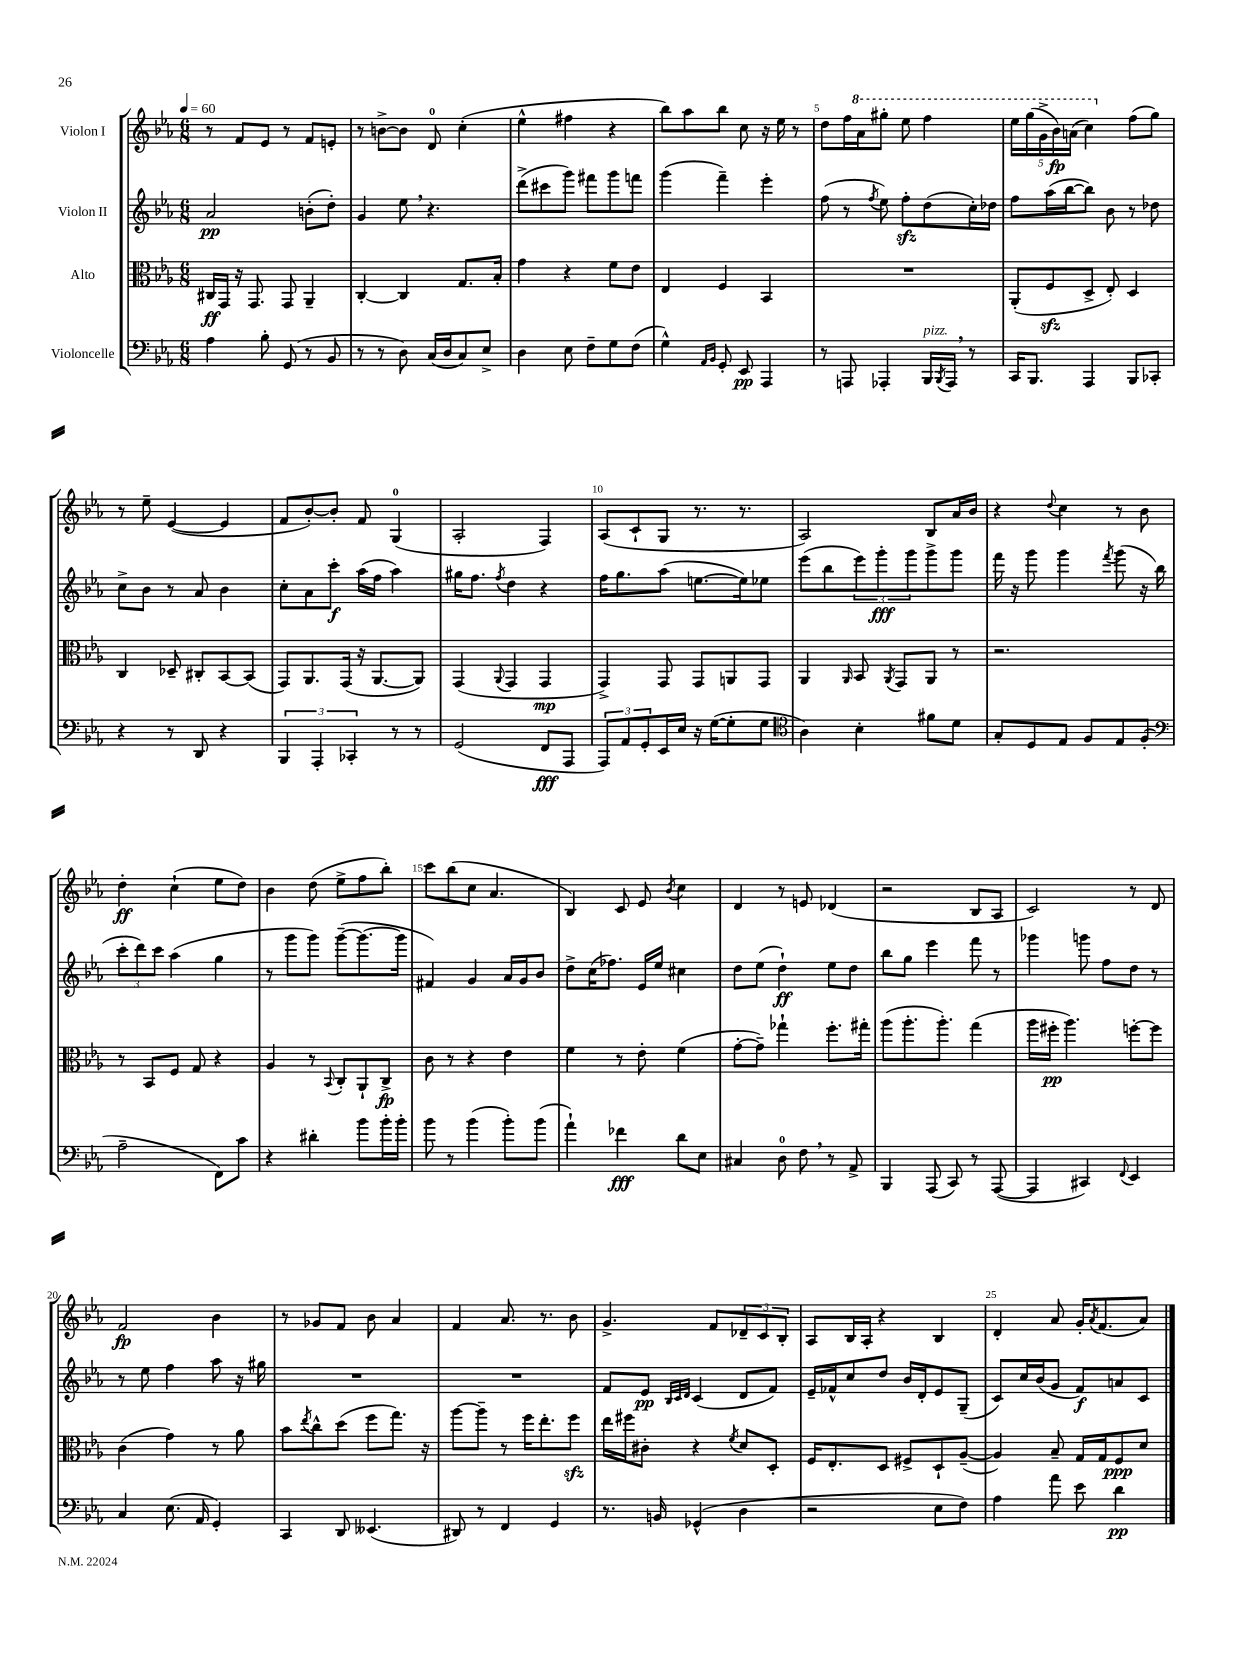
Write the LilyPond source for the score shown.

<<
\new StaffGroup <<
\new Staff = "s0" \with { instrumentName = "Violon I" } {
    \clef treble \key ees \major \numericTimeSignature \time 6/8 \tempo 4 = 60
    r8 f'8 ees'8 r8 f'8 e'8-. |
    r8 b'8~-> b'8 d'8-0 c''4-.( |
    ees''4-^ fis''4 r4 |
    bes''8) aes''8 bes''8 c''8 r16 ees''16 r8 |
    d''8 f''16 \ottava #1 aes''16 gis'''8-. ees'''8 f'''4 |
    \tuplet 5/4 { ees'''16 g'''16( g''16-> bes''16\fp) a''16( } c'''4) \ottava #0 f''8( g''8) |
    r8 ees''8-- ees'4~( ees'4 |
    f'8 bes'8~-.) bes'8-. f'8 g4-0( |
    aes2-. f4) |
    aes8( c'8-! g8 r8. r8. |
    aes2) bes8 aes'16 bes'16 |
    r4 \appoggiatura { d''8 } c''4 r8 bes'8 |
    d''4-.\ff c''4-!( ees''8 d''8) |
    bes'4 d''8( ees''8-> f''8 bes''8-.) |
    c'''8 bes''8( c''8 aes'4. |
    bes4) c'8 ees'8 \acciaccatura { bes'8 } c''4 |
    d'4 r8 e'8 des'4( |
    r2 bes8 aes8 |
    c'2) r8 d'8 |
    f'2\fp bes'4 |
    r8 ges'8 f'8 bes'8 aes'4 |
    f'4 aes'8. r8. bes'8 |
    g'4.-> f'8 \tuplet 3/2 { des'8-- c'8 bes8-. } |
    aes8 bes16 aes16-. r4 bes4 |
    d'4-. aes'8 g'16-. \acciaccatura { aes'8 } f'8.( aes'8) \bar "|." |
}
\new Staff = "s1" \with { instrumentName = "Violon II" } {
    \clef treble \key ees \major \numericTimeSignature \time 6/8
    aes'2\pp b'8-.( d''8-.) |
    g'4 ees''8 \breathe r4. |
    d'''8->( cis'''8 g'''8) fis'''8 g'''8 f'''8 |
    g'''4( f'''4--) ees'''4-. |
    f''8( r8 \acciaccatura { f''8 } ees''8) f''8-.\sfz d''8( c''16-.) des''16 |
    f''8 aes''16( bes''16~ bes''8) bes'8 r8 des''8 |
    c''8-> bes'8 r8 aes'8 bes'4 |
    c''8-. aes'8 c'''8-.\f aes''16( f''16 aes''4) |
    gis''16 f''8. \acciaccatura { f''8 } d''4 r4 |
    f''16 g''8. aes''8( e''8.~ e''16) ees''8 |
    ees'''8( bes''8 \tuplet 3/2 { ees'''8) g'''8-.\fff g'''8 } g'''8-> g'''8 |
    f'''16 r16 g'''8 g'''4 \acciaccatura { f'''8 } g'''8( r16 bes''16 |
    \tuplet 3/2 { c'''8-. d'''8) c'''8 } aes''4( g''4 |
    r8 g'''8 g'''8) g'''8~--( g'''8.~ g'''16 |
    fis'4) g'4 aes'16 g'16 bes'8 |
    d''8-> c''16( fes''8.) ees'16 ees''16 cis''4 |
    d''8 ees''8( d''4-!\ff) ees''8 d''8 |
    bes''8 g''8 ees'''4 f'''8 r8 |
    ges'''4 g'''8 f''8 d''8 r8 |
    r8 ees''8 f''4 aes''8 r16 gis''16 |
    R2. |
    R2. |
    f'8 ees'8\pp \grace { bes32 c'32 d'32 } c'4( d'8 f'8) |
    ees'16-- fes'16-^ c''8 d''8 bes'16 d'16-. ees'8 g8--( |
    c'8) c''16 bes'16( g'8 f'8\f) a'8 c'8 \bar "|." |
}
\new Staff = "s2" \with { instrumentName = "Alto" } {
    \clef alto \key ees \major \numericTimeSignature \time 6/8
    cis16\ff g,16 r16 g,8. g,8 aes,4-- |
    c4~-. c4 g8. bes16-. |
    g'4 r4 f'8 ees'8 |
    ees4 f4 bes,4 |
    R2. |
    aes,8-.( f8\sfz d8-> ees8-.) d4 |
    c4 des8-- cis8-. bes,8~ bes,8( |
    g,8) aes,8. g,16( r16 aes,8.~ aes,8) |
    g,4( \appoggiatura { aes,8 } g,4 g,4\mp |
    g,4->) g,8 g,8 a,8 g,8 |
    aes,4 \grace { aes,16 } bes,8 \acciaccatura { aes,8 } g,8 aes,8 r8 |
    r2. |
    r8 bes,8 f8 g8 r4 |
    aes4 r8 \appoggiatura { bes,8 } c8-. aes,8-! c8->\fp |
    c'8 r8 r4 ees'4 |
    f'4 r8 ees'8-. f'4( |
    g'8~-. g'8--) ges''4-! f''8.-. gis''16-. |
    aes''8( aes''8.-. aes''8.-.) g''4( |
    aes''16 fis''16-.\pp aes''4.) f''8~-. f''8 |
    c'4( g'4) r8 aes'8 |
    bes'8 \acciaccatura { ees''8 } c''8-^ d''8( f''8 g''8.) r16 |
    aes''8~ aes''8-- r8 f''16 ees''8.-. f''8\sfz |
    ees''16 fis''16 cis'8-. r4 \acciaccatura { f'8 } d'8 d8-. |
    f16 ees8.-. d8 fis8-> d8-! aes8~--( |
    aes4) bes8-- g16 g16 f8\ppp d'8 \bar "|." |
}
\new Staff = "s3" \with { instrumentName = "Violoncelle" } {
    \clef bass \key ees \major \numericTimeSignature \time 6/8
    aes4 bes8-. g,8( r8 bes,8 |
    r8 r8 d8) c16( d16 c8) ees8-> |
    d4 ees8 f8-- g8 f8( |
    g4-^) \grace { aes,16 bes,16 } g,8-. ees,8\pp aes,,4 |
    r8 a,,8 aes,,4-. bes,,16^\markup { \italic "pizz." } \acciaccatura { bes,,8 } aes,,16 \breathe r8 |
    c,16 bes,,8. aes,,4 bes,,8 ces,8-. |
    r4 r8 d,8 r4 |
    \tuplet 3/2 { bes,,4 aes,,4-. ces,4-. } r8 r8 |
    g,2( f,8\fff aes,,8 |
    \tuplet 3/2 { aes,,8) aes,8 g,8-. } ees,16 ees16 r16 g16~( g8-. g8 |
    \clef tenor aes4) bes4-. fis'8 d'8 |
    g8-. d8 ees8 f8 ees8 f8-.( |
    \clef bass aes2-- f,8) c'8 |
    r4 dis'4-. bes'8 bes'16-. bes'16-. |
    bes'8 r8 bes'4( bes'8-.) bes'8( |
    aes'4-!) fes'4\fff d'8 ees8 |
    cis4 d8-0 f8 \breathe r8 aes,8-> |
    bes,,4 aes,,8( c,8) r8 aes,,8~( |
    aes,,4 cis,4) \appoggiatura { f,8 } ees,4 |
    c4 ees8.( aes,16 g,4-.) |
    c,4 d,8 eeses,4.( |
    dis,8) r8 f,4 g,4 |
    r8. b,16 ges,4-^( d4 |
    r2 ees8 f8) |
    aes4 aes'8 ees'8 d'4\pp \bar "|." |
}
>>
>>
\layout { \context { \Score \override BarNumber.break-visibility = ##(#f #t #t) barNumberVisibility = #(every-nth-bar-number-visible 5) } }
